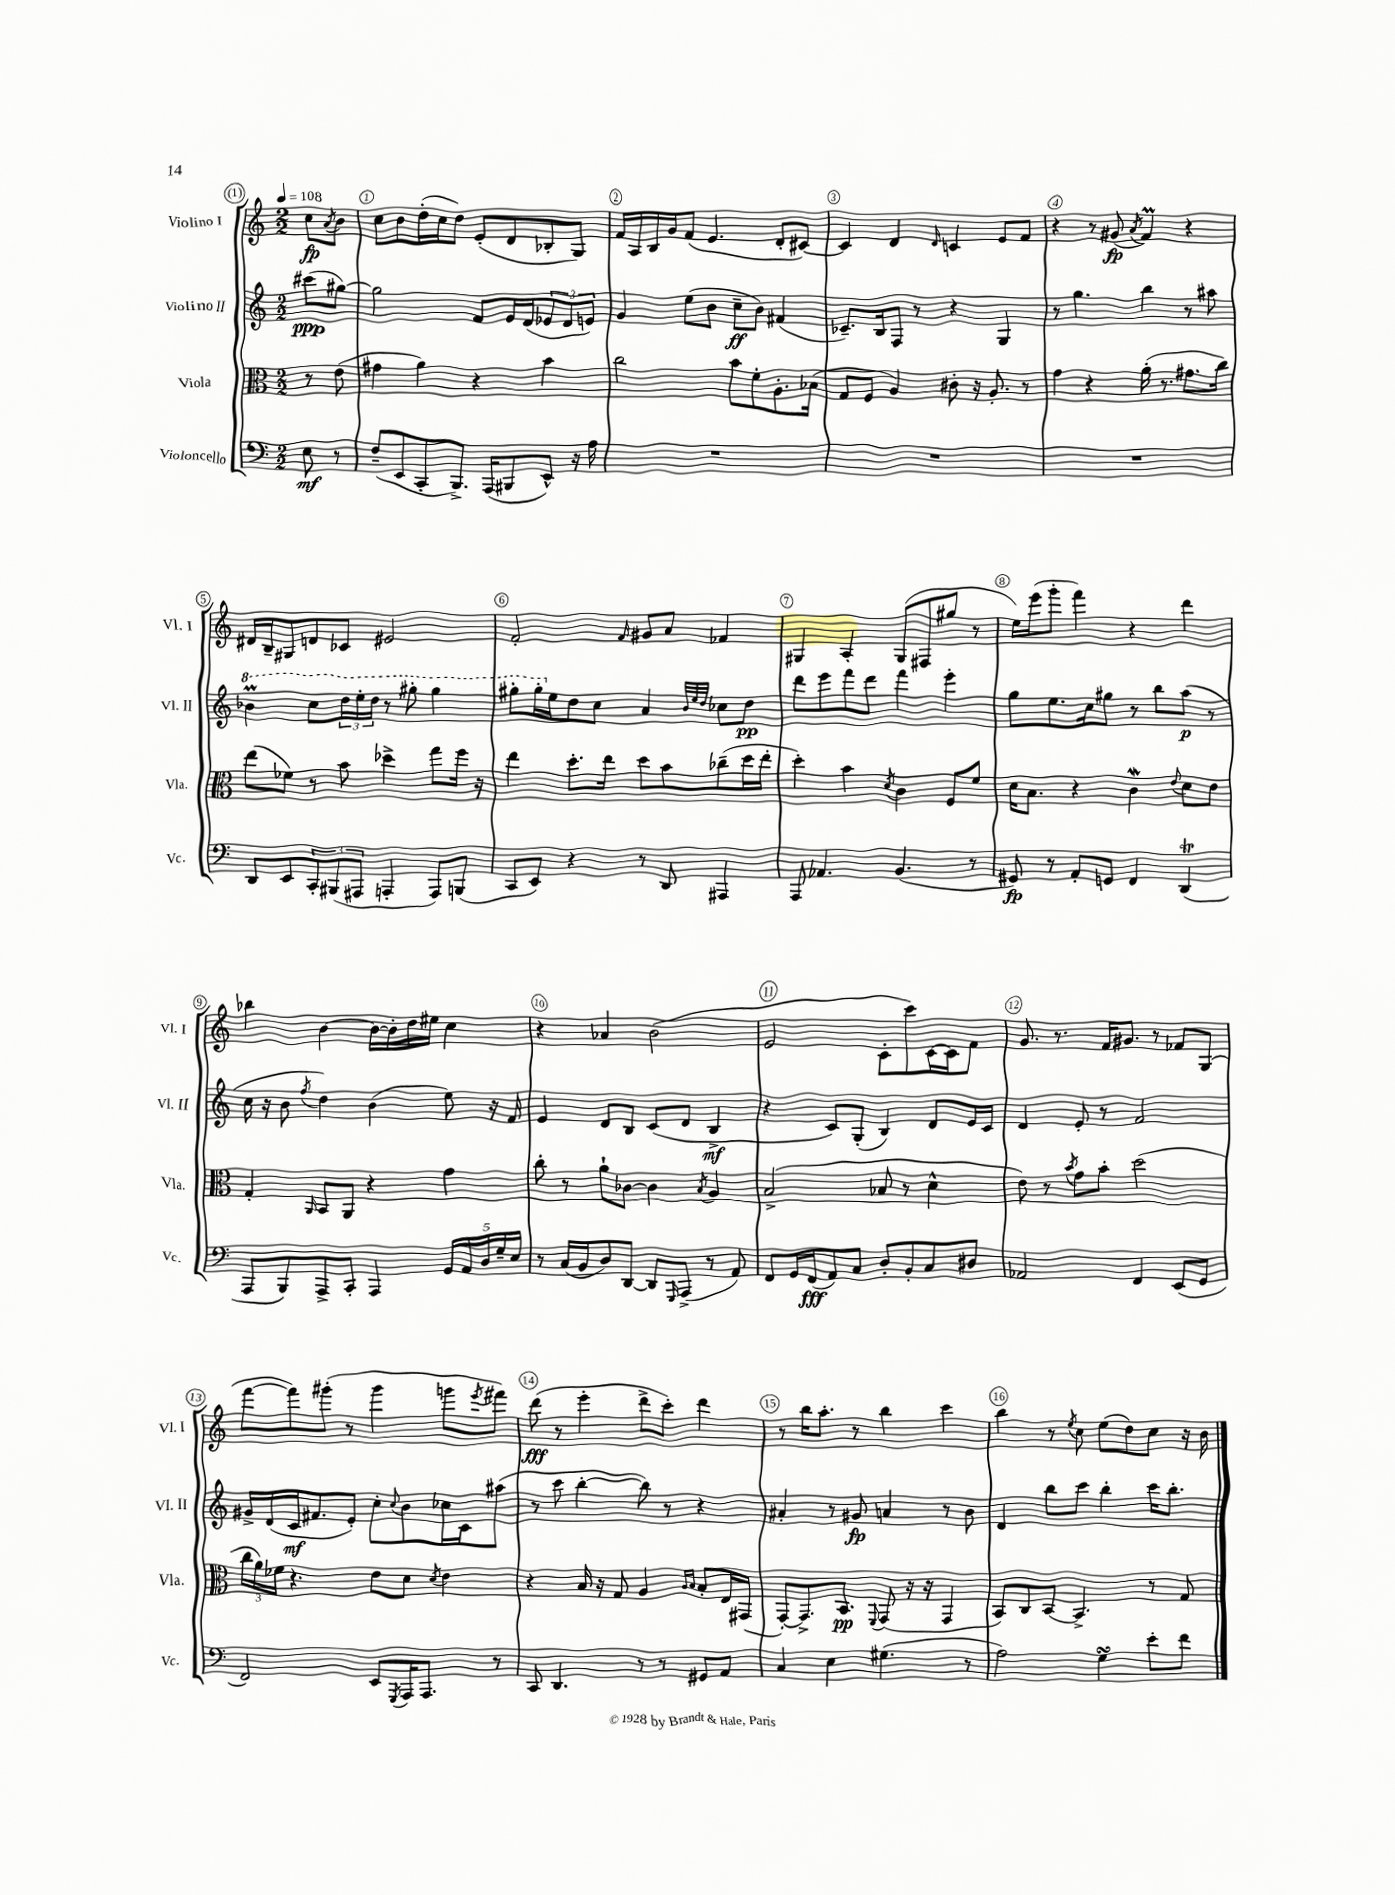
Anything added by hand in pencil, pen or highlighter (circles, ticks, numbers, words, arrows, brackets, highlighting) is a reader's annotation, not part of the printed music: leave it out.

**kern	**kern	**kern	**kern
*staff4	*staff3	*staff2	*staff1
*clefF4	*clefC3	*clefG2	*clefG2
*k[]	*k[]	*k[]	*k[]
*M2/2	*M2/2	*M2/2	*M2/2
*MM108	*MM108	*MM108	*MM108
8E	8r	(8ccc#	8cc
.	.	.	8qa
8r	(8e	[8gg#)	8b
=	=	=	=
(8F~	4g#	2gg#]	8cc
8EE	.	.	8b
8CC'	4a)	.	(16dd'
.	.	.	16cc
8.BBB^)	.	.	8dd)
.	4r	8f	(8e'
(16AAA	.	.	.
8BBB#	.	16e	8d
.	.	(16d	.
8EE^^)	4b	12e-	8B-'
.	.	12d	.
16r	.	.	8G)
.	.	12e)	.
16A	.	.	.
=	=	=	=
1r	2cc	4g	16f
.	.	.	16A
.	.	.	16B
.	.	.	16g
.	.	(8ee	(8f
.	.	8b	4.e
.	8b	8cc~	.
.	8f'	8b)	.
.	8.A'	(4f#	8d'
.	.	.	[8c#)
.	(16B-	.	.
=	=	=	=
1r	8G	8.c-~)	4c#]
.	8F	.	.
.	.	16B	.
.	4A)	8F	4d
.	.	8r	.
.	.	.	16qqd
.	8c#'	4r	4c
.	16r	.	.
.	8.A'	.	.
.	.	4G	8e
.	8r	.	8f
=	=	=	=
1r	4g	8r	4r
.	.	4.gg	.
.	4r	.	8r
.	.	.	(8g#
.	.	.	8qa
.	(16a'	4bb	4f)
.	8.r	.	.
.	8.g#	8r	4r
.	.	8aa#	.
.	16cc)	.	.
=	=	=	=
8DD	(8ee	4bb-	16d#
.	.	.	16B~
8EE	8f-)	.	8G#
12CC'	8r	8ccc	8d
(12BBB#	.	.	.
.	8b	24ddd	8c-
12AAA#	.	24eee'	.
.	.	24ddd	.
4AAA'	4dd-^	8r	2e#
.	.	8ggg#'	.
8AAA)	8gg	4ggg#	.
(8BBB	16ff	.	.
.	16r	.	.
=	=	=	=
8CC	4ee	8ggg#'	2f'
8EE)	.	16ggg#'	.
.	.	16ee	.
4r	8.dd'	8dd	.
.	.	8cc	.
.	16ee	.	.
.	.	.	16qqf
8r	8dd	4a	8g#
8DD	8b	.	8a
.	.	32qqb	.
.	.	32qqee	.
.	.	32qqdd	.
4AAA#	(8cc-~	8cc-	4f-
.	16dd	8dd	.
.	16ee'	.	.
=	=	=	=
8AAA	4dd')	8ddd	4G#
4.AA-	.	8eee	.
.	4b	8fff	4A'
.	.	8ddd	.
.	8qd	.	.
(4.BB	4c	4fff	(8G#
.	.	.	8F#
.	8F	4eee'	8gg#
8r	8f	.	8r
=	=	=	=
8GG#)	16d	8gg	16ee)
.	8.B	.	(16eee
8r	.	8.ee	8ggg'
8AA'	4r	.	4fff)
.	.	16cc	.
8GG	.	8gg#	.
4FF	4c	8r	4r
.	.	8bb	.
.	8qqe	.	.
(4DD	8d	(8aa	4ddd
.	8e	8r	.
=	=	=	=
8AAA	4G'	16cc	4bb-
.	.	16r	.
8BBB)	.	8b	.
.	16qqAA	8qff	.
8AAA^	8BB	4dd)	[4b
8CC'	8AA	.	.
4AAA	4r	(4b	16b_
.	.	.	16b']
.	.	.	16dd
.	.	.	16ee#
20GG	4g	8ee)	4cc
20AA	.	.	.
20D	.	.	.
.	.	16r	.
20G~	.	.	.
.	.	16f	.
20E	.	.	.
=	=	=	=
8r	8cc'	4e	4r
(16C	8r	.	.
16BB	.	.	.
8D)	8a`	8d	4a-
[8DD	[8c-	8B	.
8DD]	4c-]	(8c	(2b
16qqGGG	.	.	.
(8AAA^	.	8d	.
.	8qB	.	.
8r	4A	4B^	.
8AA)	.	.	.
=	=	=	=
8FF	(2B^	4r	2e
16GG	.	.	.
(16FF	.	.	.
8AA)	.	8c)	.
8C	.	(8G'	.
8D'	8B-	4B)	8c'
8BB'	8r	.	8ccc)
8C	4d^^	8d	[16c
.	.	.	16c]
8D#	.	16e	8f
.	.	16c	.
=	=	=	=
2AA-	8e)	4d	8.g
.	8r	.	.
.	.	.	8.r
.	8qb	.	.
.	8g	8e'	.
.	8b'	8r	16f
.	.	.	8.g#
4FF	(2dd	2f	.
.	.	.	8r
(8EE	.	.	8f-
8GG	.	.	(8G
=	=	=	=
2FF)	24cc	16g#^	[8fff
.	24a)	.	.
.	.	(16d	.
.	24f-	.	.
.	4.r	16c	8fff])
.	.	8.f#	.
.	.	.	(8ggg#'
.	.	8e')	8r
8EE	8e	8cc'	4ggg#
8qGGG	.	8qqcc	.
16AAA	8d	8b	.
8.AAA	.	.	.
.	8qd	.	.
.	4e	16cc-	8ggg
.	.	16c	.
.	.	.	8qeee
8r	.	(8aa#	8fff#)
=	=	=	=
8CC	4r	8r	(8ddd
4.DD	.	8ccc	8r
.	16B	[4bb'	4eee'
.	16r	.	.
.	8G	.	.
8r	4A	8bb])	8ddd^
8r	.	8r	8ccc')
.	16qqA	.	.
.	16qqB	.	.
8GG#	8B'	4r	4ddd
8AA	16E	.	.
.	(16GG#	.	.
=	=	=	=
4C	[8GG')	4a#'	8r
.	8.GG^]	.	16bb
.	.	.	8.aa'
4E	.	8r	.
.	8.BB	.	.
.	.	8g#	8r
.	8qqFF	.	.
(4.G#	(8GG	4a	4bb
.	16r	.	.
.	16r	.	.
.	4GG	8r	4ccc
8r	.	8b	.
=	=	=	=
2A)	8BB)	4d	4bb
.	8C	.	.
.	[8BB	8bb	8r
.	.	.	8qee
.	4.BB^]	8ccc	8cc
4G	.	4bb'	(8ee
.	.	.	8dd)
8e'	8r	16ccc	8cc
.	.	8.bb'	.
8f	8G	.	16r
.	.	.	16b
==	==	==	==
*-	*-	*-	*-
